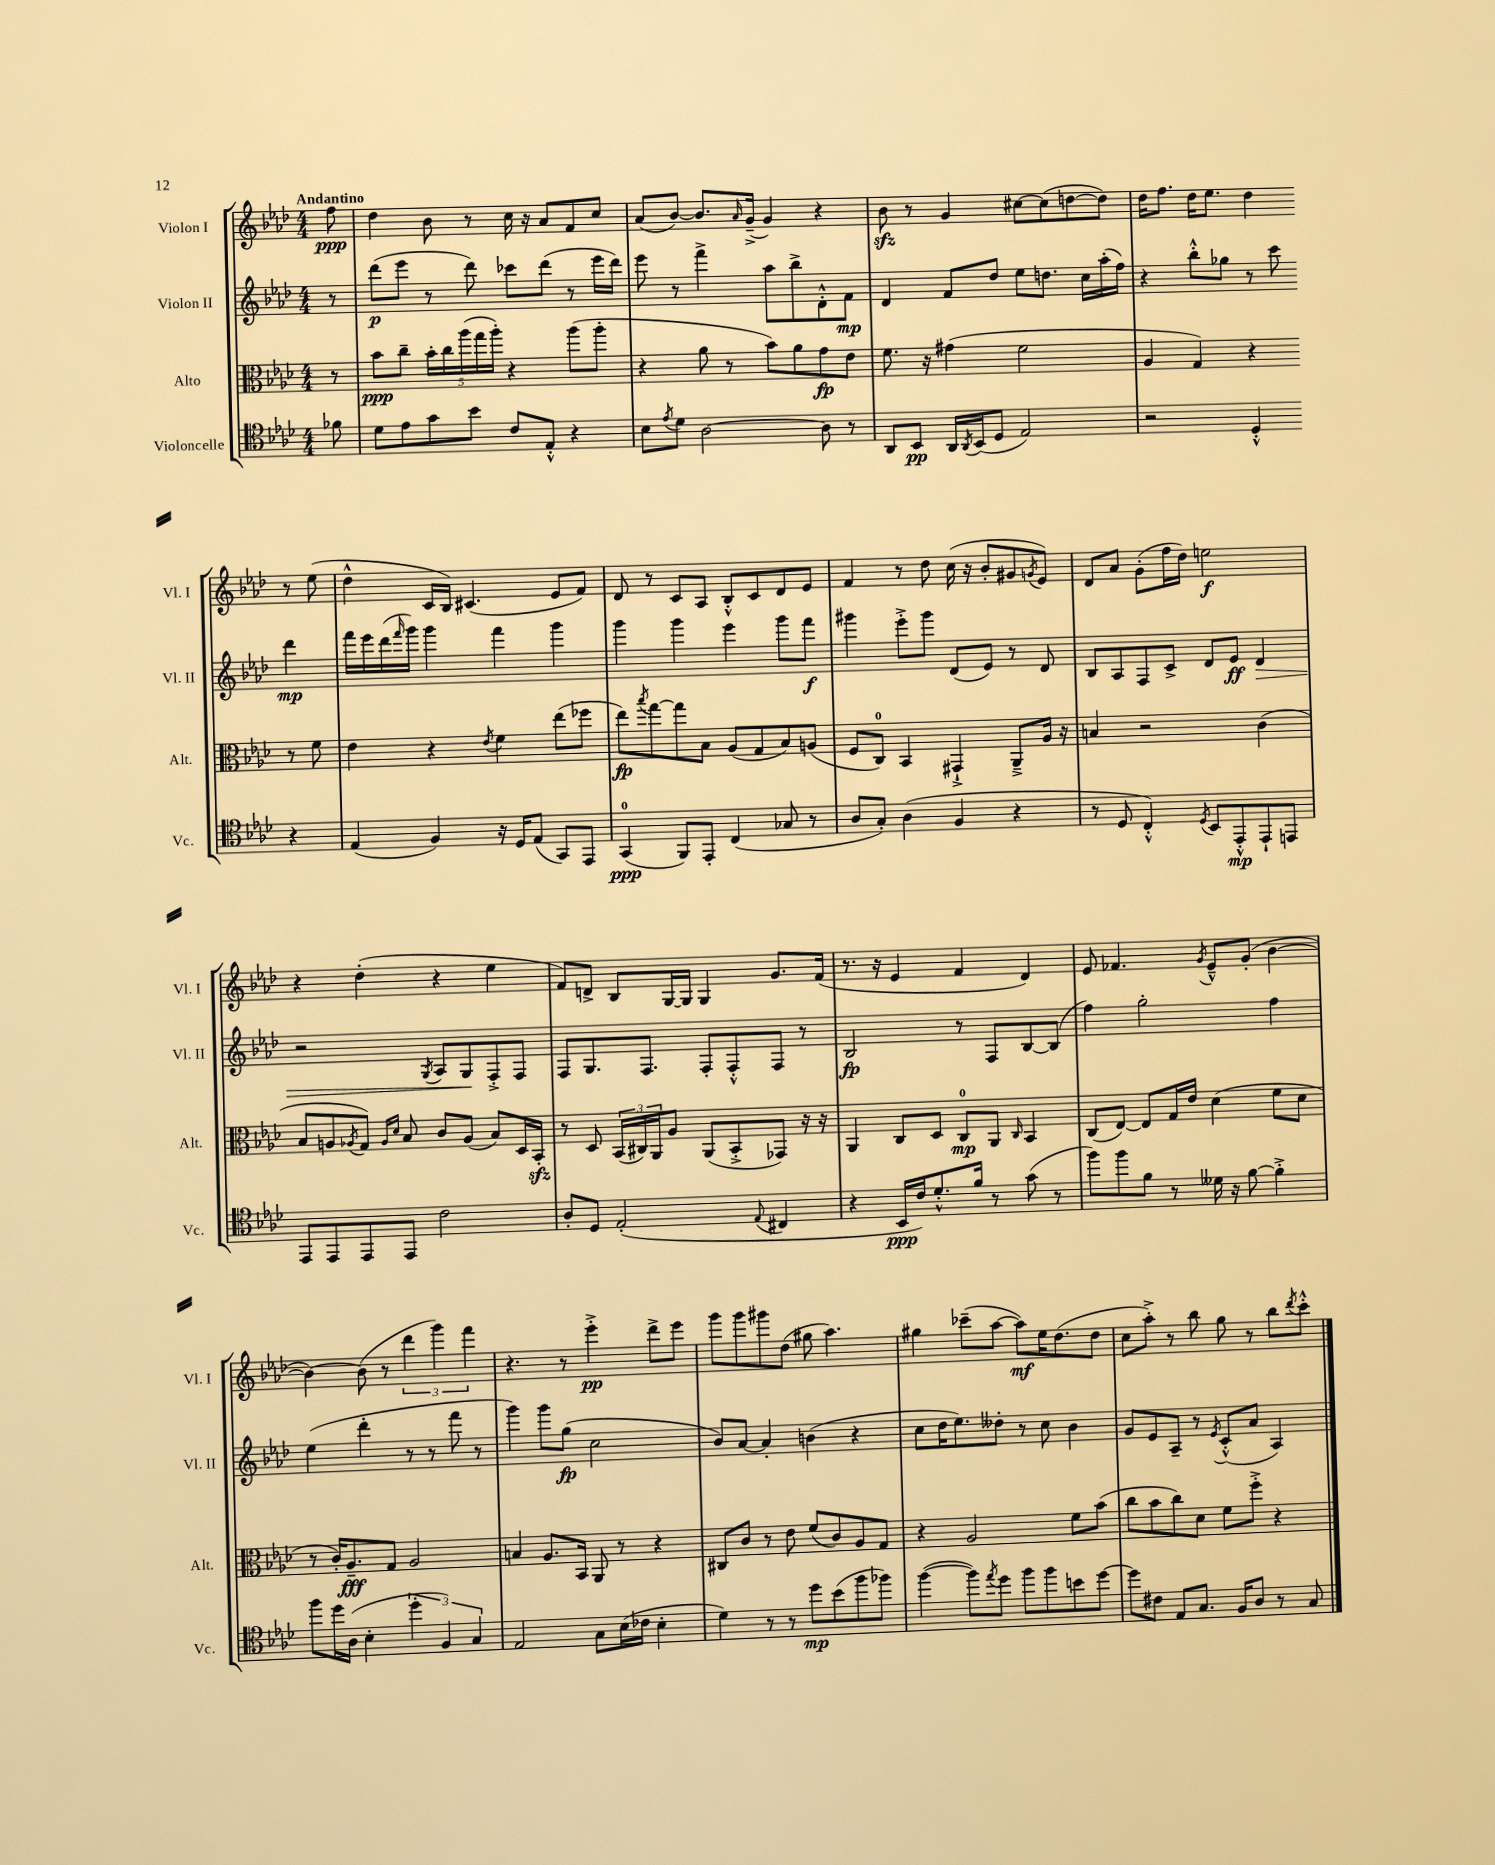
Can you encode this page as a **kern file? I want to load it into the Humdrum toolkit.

**kern	**kern	**kern	**kern
*staff4	*staff3	*staff2	*staff1
*clefC4	*clefC3	*clefG2	*clefG2
*k[b-e-a-d-]	*k[b-e-a-d-]	*k[b-e-a-d-]	*k[b-e-a-d-]
*M4/4	*M4/4	*M4/4	*M4/4
8f-	8r	8r	8ff
=	=	=	=
8d-	8b-	(8ddd-	4dd-
8e-	8cc~	8eee-	.
8g	20b-'	8r	8b-
.	20cc	.	.
.	(20aa-	.	.
8b-	.	8ddd-)	8r
.	20gg	.	.
.	20aa-')	.	.
8c	4r	8ccc-	16cc
.	.	.	16r
8E-'^^	.	(8ddd-	8a-
4r	(8aa-	8r	8f
.	8aa-'	16eee-	8cc
.	.	16ddd-)	.
=	=	=	=
8B-	4r	8eee-	(8a-
8qe-	.	.	.
8d-	.	8r	[8b-)
[2A-	8a-	4fff^	8.b-]
.	8r	.	.
.	.	.	16qqa-
.	.	.	(16g~^
.	8b-)	8aa-	4g)
.	8a-	8bb-^	.
8A-]	8g	8d-'^^	4r
8r	8e-	8f	.
=	=	=	=
8AA-	8.f	4d-	8b-
8BB-	.	.	8r
.	16r	.	.
16AA-	(4g#	8f	4g
8qAA-	.	.	.
(16BB-	.	.	.
8D-	.	8dd-	.
2E-)	2f	8ee-	[8cc#
.	.	8.dd	(8cc#]
.	.	.	[8dd
.	.	16cc	.
.	.	(16aa-'	8dd])
.	.	16ff)	.
=	=	=	=
2r	4A-	4r	16dd-
.	.	.	8.ff
.	4G)	8bb-'^^	16dd-
.	.	.	8.ee-
.	.	8gg-	.
4D-'^^	4r	8r	4dd-
.	.	8ccc	.
4r	8r	4ddd-	8r
.	8f	.	(8ee-
=	=	=	=
(4E-	4e-	16fff	4dd-^^
.	.	16eee-	.
.	.	(16ddd-	.
.	.	16qqfff	.
.	.	16ggg)	.
4F)	4r	4ggg	16c
.	.	.	16B-)
.	.	.	(4.c#
.	8qe-	.	.
16r	4f	4fff	.
16D-	.	.	.
(8E-	.	.	.
8GG)	(8ee-	4ggg	8e-
8EE-	8ff-	.	8f)
=	=	=	=
(4GG	8ee-)	4ggg	8d-
.	8qbb-	.	.
.	[8gg	.	8r
8FF)	8gg]	4ggg	8c
8EE-'	8B-	.	8A-
(4C	(8A-	4eee-	8B-'^^
.	8G	.	8c
8G-	8B-)	8ggg	8d-
8r	(8A	8fff	8e-
=	=	=	=
8A-	8F	4ggg#	4f
8G')	8C)	.	.
(4A-	4BB-	8eee-'^	8r
.	.	8ggg#	8dd-
4F	4GG#`^	(8d-	(16cc
.	.	.	16r
.	.	8e-)	8b-'
4r	8AA-~^	8r	8g#
.	.	.	8qg
.	16A-	8d-	8e-)
.	16r	.	.
=	=	=	=
8r	4B	8B-	8d-
8D-	.	8A-	8a-
4C'^^)	2r	8F	(8g'
.	.	8c^	16ff
.	.	.	16dd-)
8qD-	.	.	.
8BB-	.	8d-	2ee
8EE-'^^	.	8e-	.
8EE-`	(4c	4d-	.
8EE	.	.	.
=	=	=	=
8EE-	8B-	2r	4r
8EE-	8A	.	.
.	8qA-	.	.
8EE-	8G)	.	(4dd-'
.	16qqA-	.	.
.	16qqd-	.	.
8EE-	8B-	.	.
.	.	8qG	.
2c	8c	8A-	4r
.	(8A-	8G	.
.	8B-)	8F'^	4ee-
.	16D-	8F	.
.	16BB-'	.	.
=	=	=	=
8A-'	8r	8F	8f)
8D-	8D-	8.G	8d^
(2E-'	(24BB-	.	8B-
.	24C#)	.	.
.	.	8.F	.
.	24AA-	.	.
.	8A-	.	[16G
.	.	.	16G]
.	(8AA-	8F'	4G
.	8BB-'^	8F'^^	.
8qqE-	.	.	.
4C#	8GG-)	8F	8.g
.	16r	8r	.
.	16r	.	(16f
=	=	=	=
4r	4AA-	2B-	8.r
.	.	.	16r
16BB-	8C	.	4e-
16c)	.	.	.
8.d-'^^	8D-	.	.
.	8C	8r	4f
16f	.	.	.
8r	8AA-	8F	.
.	16qqC	.	.
(8g	4BB-	[8B-	4d-)
8r	.	(8B-]	.
=	=	=	=
8ff)	(8C	4ff)	8e-
8ff	[8E-)	.	4.f-
8f	8E-]	2gg'	.
8r	16G	.	.
.	16e-	.	.
.	.	.	8qg
16d--	(4d-	.	8e-~^^
16r	.	.	.
[8f	.	.	(8g'
4f'^]	8f	4ff	[4b-
.	8d-	.	.
=	=	=	=
8ff	8r	(4ee-	4b-_)
16dd-	16c')	.	.
(16A-	8.A-~	.	.
4B-'	.	4ddd-'	(8b-]
.	8G	.	8r
6dd-'	2A-	8r	6ddd-
.	.	8r	.
6F)	.	.	6ggg)
.	.	8fff	.
6G	.	.	6fff
.	.	8r	.
=	=	=	=
2E-	4B	4ggg)	4.r
.	8.A-	8ggg	.
.	.	(8gg	8r
.	16BB-	.	.
8G	8AA-	2cc	4eee-'^
(16B-	8r	.	.
16c-	.	.	.
4B-'	4r	.	8ddd-^
.	.	.	8eee-
=	=	=	=
4d-)	8C#	8b-)	8ggg
.	8c	[8a-	8ggg
8r	8r	4a-']	8ggg#
8r	8e-	.	(8dd-
8dd-	(8f	(4b	8gg#
(8b-	8c)	.	4.aa-)
8ff	8A-	4r	.
8ff-)	8G	.	.
=	=	=	=
([4ff	4r	8cc	4gg#
.	.	16dd-	.
.	.	8.ee-)	.
8ff])	2A-	.	(8ccc-~
8qee-	.	.	.
8dd-	.	8dd--'	[8aa-
8ff	.	8r	8aa-])
8ff	.	8cc	16ee-
.	.	.	(8.dd-
8b	8f	4b-	.
[8dd-	(8b-	.	8dd-
=	=	=	=
8dd-]	8cc	8g	8cc
8c#	8b-	8e-	8aa-'^)
8E-	8cc)	8A-~	8r
8.G	8d-	8r	8bb-
.	.	8qe-	.
.	8f	(8c'^^	8gg
16F	.	.	.
8A-	8ff'^	8a-	8r
8r	4r	4A-)	8bb-
.	.	.	8qddd-
8G	.	.	8ccc'^^
==	==	==	==
*-	*-	*-	*-
